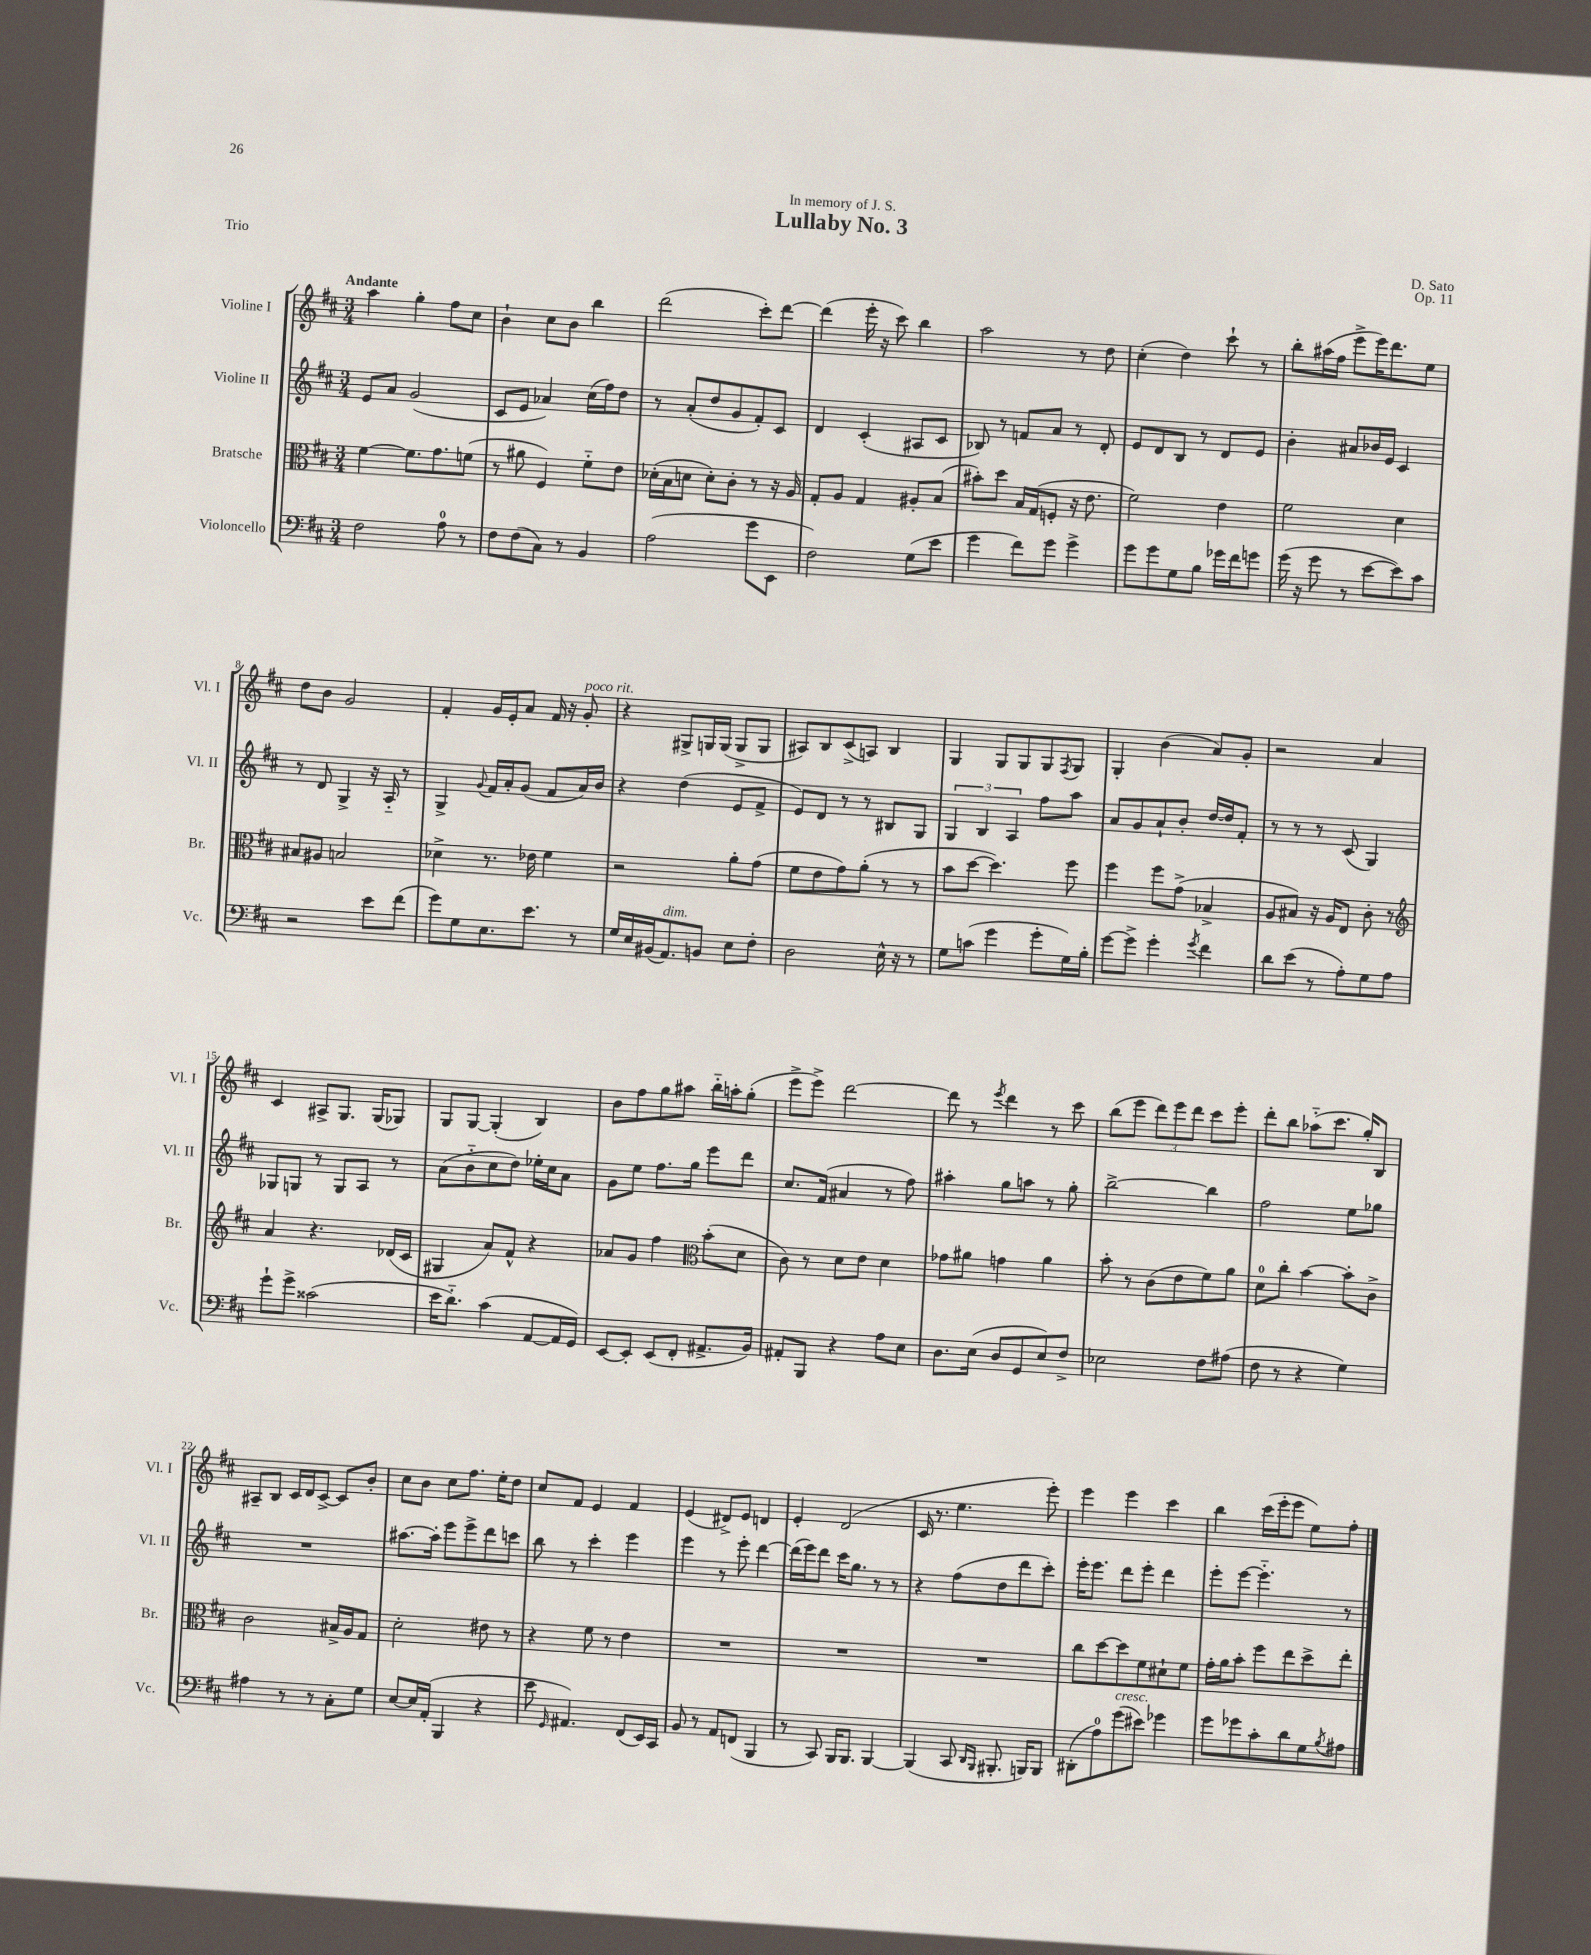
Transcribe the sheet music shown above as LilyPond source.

\header { title = "Lullaby No. 3" composer = "D. Sato" dedication = "In memory of J. S." opus = "Op. 11" piece = "Trio" }
<<
\new StaffGroup <<
\new Staff = "s0" \with { instrumentName = "Violine I" shortInstrumentName = "Vl. I" } {
    \clef treble \key d \major \numericTimeSignature \time 3/4 \tempo "Andante"
    a''4 g''4-. fis''8 cis''8 |
    b'4-! cis''8 b'8 b''4 |
    d'''2( cis'''8-.) d'''8~ |
    d'''4( e'''16-. r16 cis'''8) b''4 |
    a''2 r8 d''8 |
    cis''4-.( d''4) cis'''8-! r8 |
    b''8-. ais''16( fis''16 e'''8-> e'''16) d'''8. e''8 |
    d''8 b'8 g'2 |
    fis'4-. g'16 e'16-. a'8 fis'16 r16 g'8-.^\markup { \italic "poco rit." } |
    r4 gis8-> g16 g16( g8-> g8 |
    ais8) b8 cis'8->( a8) b4 |
    g4 g8 g8 g8 \acciaccatura { fis8 } g8 |
    g4-. b'4( a'8) g'8-. |
    r2 a'4 |
    cis'4 ais8-> g8. g16( ges8) |
    g8 g8~ g4-.( b4) |
    b'8 fis''8 g''8 ais''8 b''16-_ a''16-. g''8-.( |
    e'''8-> e'''8->) d'''2~ |
    d'''8 r8 \acciaccatura { e'''8 } d'''4 r8 cis'''8 |
    b''8( e'''8 \tuplet 3/2 { d'''8) e'''8 d'''8 } cis'''8 e'''8-. |
    d'''8-. b''8 aes''8-_( cis'''8. g''16-.) b8 |
    ais8-- b8 cis'16 d'16 cis'8~-> cis'8 b'8-. |
    cis''8 b'8 cis''8 fis''8. e''16-. d''8 |
    cis''8 fis'8 e'4 fis'4 |
    e'4( dis'8->) e'8 d'4 |
    e'4-. d'2( |
    cis'16 r8. e''4. e'''8-.) |
    e'''4 e'''4 cis'''4 |
    b''4 cis'''16( e'''16-. e'''8 e''8) fis''8-. \bar "|." |
}
\new Staff = "s1" \with { instrumentName = "Violine II" shortInstrumentName = "Vl. II" } {
    \clef treble \key d \major \numericTimeSignature \time 3/4
    e'8 a'8 g'2( |
    cis'8 e'8 aes'4) cis''16( fis''16) d''8 |
    r8 a'8-.( d''8 g'8 fis'8-.) cis'8 |
    d'4 cis'4-.( ais8 cis'8 |
    bes8) r8 f'8 a'8 r8 d'8-. |
    e'8 d'8 b8 r8 d'8 e'8 |
    b'4-. ais'8 bes'16 e'16 cis'4 |
    r8 d'8 g4-> r16 a16-_ r8 |
    g4-> \appoggiatura { g'8 } fis'16 a'16-. g'8( fis'8 a'16) b'16 |
    r4 d''4( e'8 fis'8-> |
    e'8) d'8 r8 r8 bis8 g8 |
    \tuplet 3/2 { g4 b4 a4 } fis''8 a''8 |
    a'8 g'8 a'8-! b'8-. d''16~ d''16 fis'8-. |
    r8 r8 r8 cis'8( g4) |
    ges8 g8 r8 g8 a8 r8 |
    a'8( b'8-_ cis''8 d''8) ees''16-. cis''16 a'8 |
    g'8 e''8 fis''8. g''16 e'''8 d'''8 |
    cis''8. fis'16( ais'4 r8 fis''8) |
    ais''4-. g''8 a''8 r8 g''8-. |
    b''2~-> b''4 |
    fis''2 e''8 ges''8 |
    R2. |
    ais''8.~ ais''16-. e'''8 e'''8-> d'''8 c'''8 |
    b''8 r8 cis'''4-. e'''4 |
    e'''4 r8 e'''8-. d'''4~ |
    d'''16( e'''16) d'''8 cis'''16 g''8. r8 r8 |
    r4 fis''8( d''8 d'''8 cis'''8-.) |
    e'''16-. e'''8. d'''8 e'''8-. d'''4 |
    e'''8-. e'''8~ e'''4.-_ r8 \bar "|." |
}
\new Staff = "s2" \with { instrumentName = "Bratsche" shortInstrumentName = "Br." } {
    \clef alto \key d \major \numericTimeSignature \time 3/4
    fis'4~ fis'8. g'8. f'8( |
    r8 ais'8 fis4) fis'8-_ e'8 |
    des'16-.( b16 d'8 d'8-.) cis'8-. r8 r16 a16 |
    g8-. a8 g4 ais8-. b8( |
    bis'8-.) d''8 b16 g16( f8-. r16 e'8. |
    fis'2) e'4 |
    fis'2 d'4 |
    bis8 ais8 b2 |
    des'4-> r8. ees'16 fis'4 |
    r2 a'8-. g'8( |
    fis'8 e'8 g'8) a'8-.( r8 r8 |
    b'8 d''8~ d''4.) fis''8 |
    fis''4 fis''8 g'8->( bes4-> |
    a8 bis8) r16 a16 e8 cis'8-. r8 |
    \clef treble a'4 r4. des'16( cis'16 |
    gis4 a'8) fis'8-^ r4 |
    aes'8 g'8 fis''4 \clef alto b'8-.( d'8 |
    cis'8) r8 d'8 e'8 d'4 |
    ges'8 ais'8 g'4 ais'4 |
    b'8-. r8 cis'8( e'8 fis'8) a'8 |
    d'8-0 cis''8-. b'4~ b'8-. cis'8-> |
    cis'2 bis16-> a16 g8 |
    d'2-. eis'8 r8 |
    r4 fis'8 r8 e'4 |
    R2. |
    R2. |
    R2. |
    cis''8 d''8~ d''8 fis'8 dis'8-! fis'8 |
    g'16-. a'16 b'8-. fis''8 e''8 d''8-> e''8-. \bar "|." |
}
\new Staff = "s3" \with { instrumentName = "Violoncello" shortInstrumentName = "Vc." } {
    \clef bass \key d \major \numericTimeSignature \time 3/4
    fis2 a8-0 r8 |
    fis8 fis8( cis8) r8 b,4 |
    a2( g'8 e,8 |
    fis2) g8( e'8 |
    g'4 fis'8) g'8 g'4-> |
    g'8 g'8 g8 b8 ges'16 fis'16 g'8 |
    g'16( r16 g'8 r8 e'8~ e'8) cis'8 |
    r2 e'8 fis'8( |
    g'8) g8 e8. e'8. r8 |
    g16 e16 bis,16( a,8.^\markup { \italic "dim." }) b,8 e8 fis8-. |
    d2 e16-^ r16 r8 |
    g8 c'8( g'4 g'8-. g16) b16-. |
    g'8~ g'8-> g'4-. \acciaccatura { g'8 } fis'4 |
    d'8 e'8( r8 a8-.) g8 a8 |
    g'8-! g'8-> cisis'2( |
    e'16 d'8.-_) cis'4( a,8~ a,16 g,16) |
    e,8~ e,8-. e,8( fis,8-. ais,8.-> b,16) |
    ais,8-. b,,8 r4 a8 e8 |
    d8. e16( d8 g,8 e8) fis8-> |
    ees2 fis8 ais8( |
    fis8 r8 r4 g4) |
    ais4 r8 r8 cis8-. g8 |
    e8~ e16 a,16-.( b,,4 r4 |
    e'8 \grace { g,16 } ais,4.) fis,8( e,16) cis,16 |
    b,8 r8 a,8 f,8( b,,4 |
    r8 cis,8) b,,16 b,,8. b,,4~ |
    b,,4( cis,8 \grace { d,16 b,,16 } bis,,8.-. b,,16) b,,8 |
    dis,8-.( a8-0) g'8^\markup { \italic "cresc." }( eis'8) ges'4 |
    g'8 ges'8 cis'8-. d'8 g8 \acciaccatura { b8 } ais8 \bar "|." |
}
>>
>>
